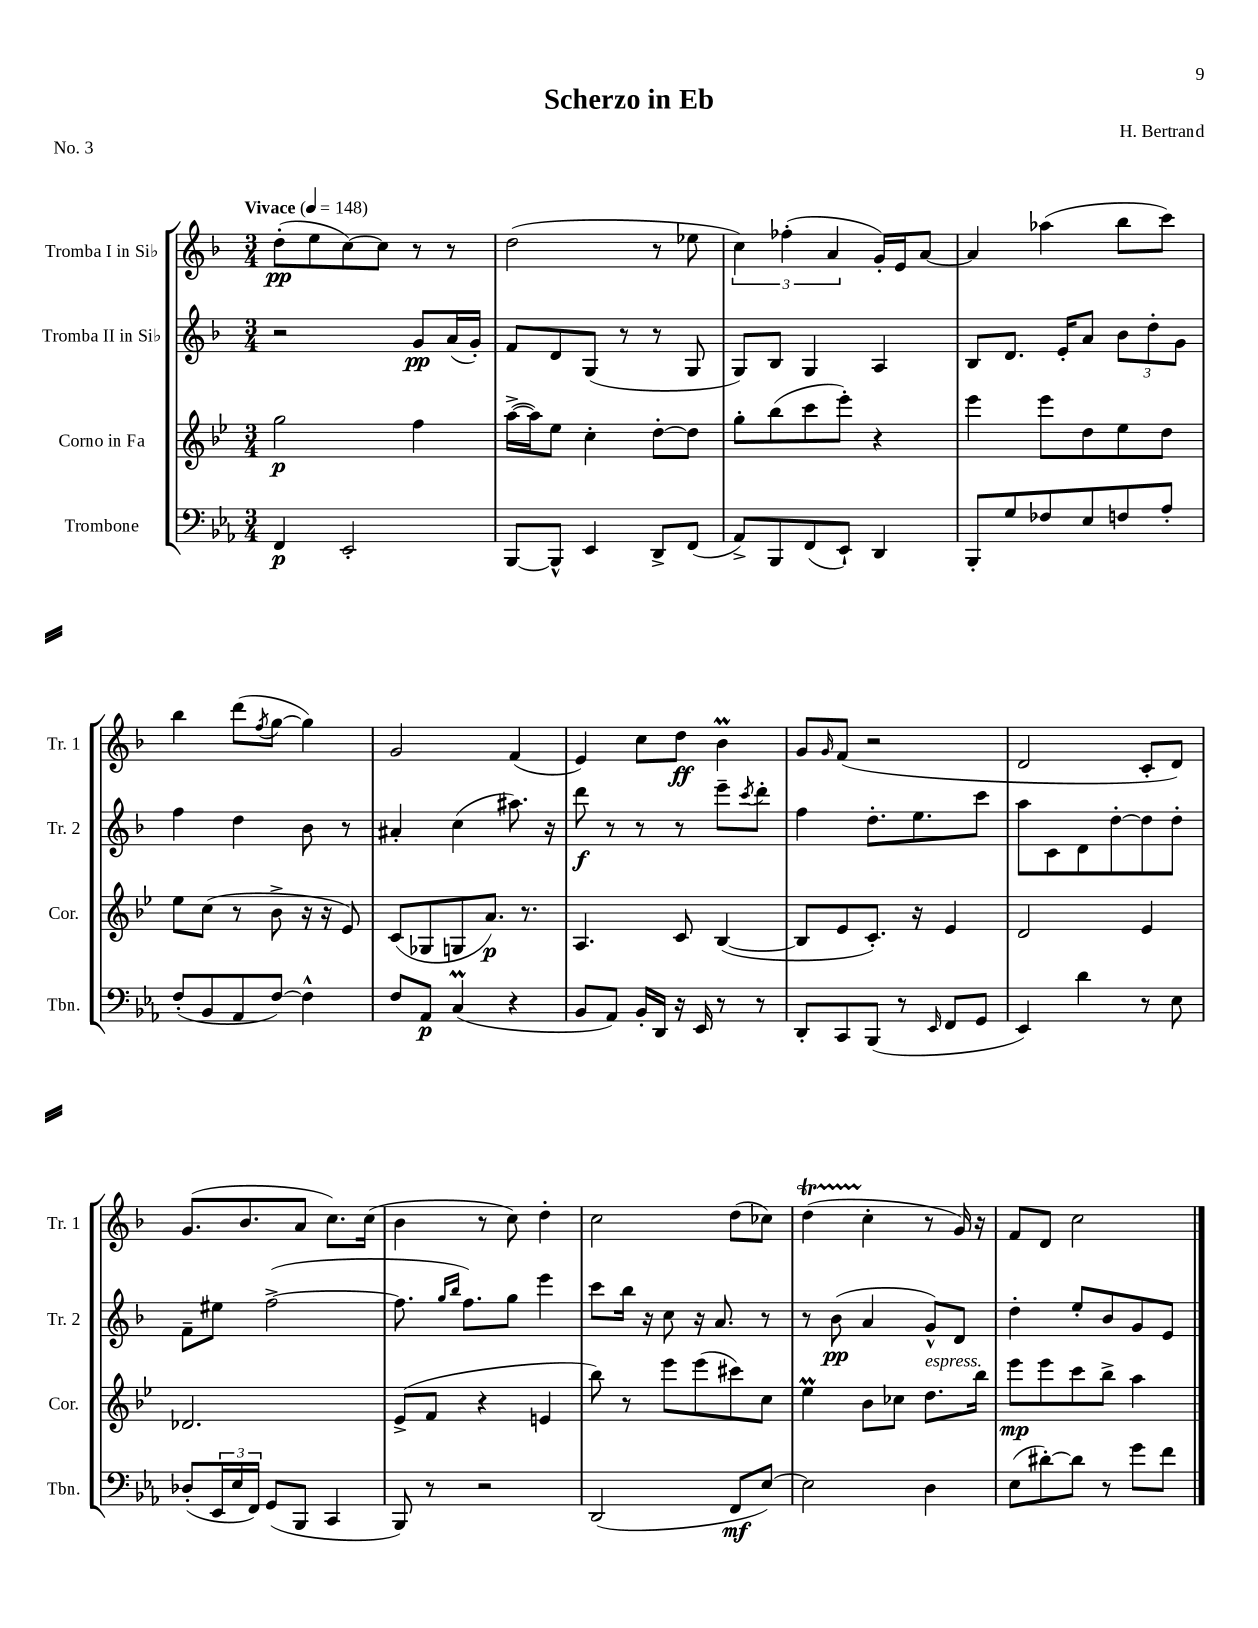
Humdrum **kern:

**kern	**kern	**kern	**kern
*staff4	*staff3	*staff2	*staff1
*clefF4	*clefG2	*clefG2	*clefG2
*k[b-e-a-]	*k[b-e-]	*k[b-]	*k[b-]
*M3/4	*M3/4	*M3/4	*M3/4
*MM148	*MM148	*MM148	*MM148
4FF/	2gg\	2r	(8dd'\L
.	.	.	8ee\
2EE-'/	.	.	[8cc\)
.	.	.	8cc\]J
.	4ff\	8g/L	8r
.	.	(16a/L	8r
.	.	16g'/JJ)	.
=	=	=	=
[8BBB-/L	([16aa^\LL	8f/L	(2dd\
.	16aa\]J)	.	.
8BBB-^^/]J	8ee-\J	8d/	.
4EE-/	4cc'\	(8G/J	.
.	.	8r	.
8DD^/L	[8dd'\L	8r	8r
(8FF/J	8dd\]J	8G/	8ee-\
=	=	=	=
8AA-^/L)	8gg'\L	8G/L)	6cc\)
8BBB-/	(8bb-\	8B-/J	.
.	.	.	(6ff-'\
(8FF/	8ccc\	4G/	.
.	.	.	6a/
8EE-`/J)	8eee-'\J)	.	.
4DD/	4r	4A/	16g'/LL)
.	.	.	16e/J
.	.	.	[8a/J
=	=	=	=
8BBB-'/L	4eee-\	8B-/L	4a/]
8G/	.	8.d/J	.
8F-/	8eee-\L	.	(4aa-\
.	.	16e'/LK	.
8E-/	8dd\	8a/J	.
8F/	8ee-\	12b-\L	8bb-\L
.	.	12dd'\	.
8A-'/J	8dd\J	.	8ccc\J)
.	.	12g\J	.
=	=	=	=
(8F'/L	8ee-\L	4ff\	4bb-\
8BB-/	(8cc\J	.	.
8AA-/	8r	4dd\	(8ddd\L
.	.	.	8qff/
[8F/J)	8b-^\	.	[8gg\J
4F^^\]	16r	8b-\	4gg\])
.	16r	.	.
.	8e-/)	8r	.
=	=	=	=
8F/L	(8c/L	4a#'/	2g/
8AA-/J	8G-/	.	.
(4C/	8G/	(4cc\	.
.	8.a/J)	.	.
4r	.	8.aa#\)	(4f/
.	8.r	.	.
.	.	16r	.
=	=	=	=
8BB-/L	4.A/	8ddd\	4e/)
8AA-/J)	.	8r	.
16BB-'/LL	.	8r	8cc\L
16DD/JJ	.	.	.
16r	8c/	8r	8dd\J
16EE-/	.	.	.
8r	([4B-/	8eee~\L	4b-\
.	.	8qccc/	.
8r	.	8ddd'\J	.
=	=	=	=
8DD'/L	8B-/]L	4ff\	8g/L
.	.	.	16qqg/
8CC/	8e-/	.	(8f/J
(8BBB-/J	8.c'/J)	8.dd'\L	2r
8r	.	.	.
.	16r	8.ee\	.
16qqEE-/	.	.	.
8FF/L	4e-/	.	.
8GG/J	.	8ccc\J	.
=	=	=	=
4EE-/)	2d/	8aa\L	2d/
.	.	8c\	.
4d\	.	8d\	.
.	.	[8dd'\	.
8r	4e-/	8dd\]	8c'/L
8E-\	.	8dd'\J	8d/J)
=	=	=	=
(8D-'/L	2.d-/	8f~\L	(8.g/L
24EE-/L	.	8ee#\J	.
24E-/	.	.	.
.	.	.	8.b-/
24FF/JJ)	.	.	.
(8GG/L	.	([2ff^\	.
8BBB-/J	.	.	8a/J
4CC/	.	.	8.cc\L)
.	.	.	(16cc\Jk
=	=	=	=
8BBB-/)	(8e-^/L	8.ff\]	4b-\
8r	8f/J	.	.
.	.	16qqgg/LL	.
.	.	16qqbb-/JJ	.
.	.	8.ff\L)	.
2r	4r	.	8r
.	.	8gg\J	8cc\)
.	4e/	4eee\	4dd'\
=	=	=	=
(2DD/	8bb-\)	8ccc\L	2cc\
.	8r	16bb-\Jk	.
.	.	16r	.
.	8eee-\L	8cc\	.
.	(8eee-\	16r	.
.	.	8.a/	.
8FF/L	8ccc#\)	.	(8dd\L
[8E-/J)	8cc\J	8r	8cc-\J)
=	=	=	=
2E-\]	4ee-\	8r	(4dd\
.	.	(8b-\	.
.	8b-\L	4a/	4cc'\
.	8cc-\J	.	.
4D\	8.dd\L	8g^^/L)	8r
.	.	8d/J	16g/)
.	16bb-\Jk	.	16r
=	=	=	=
(8E-\L	8eee-\L	4dd'\	8f/L
[8d#'\)	8eee-\	.	8d/J
8d#\]J	8ccc\	8ee'/L	2cc\
8r	8bb-^\J	8b-/	.
8g\L	4aa\	8g/	.
8f\J	.	8e/J	.
==	==	==	==
*-	*-	*-	*-
